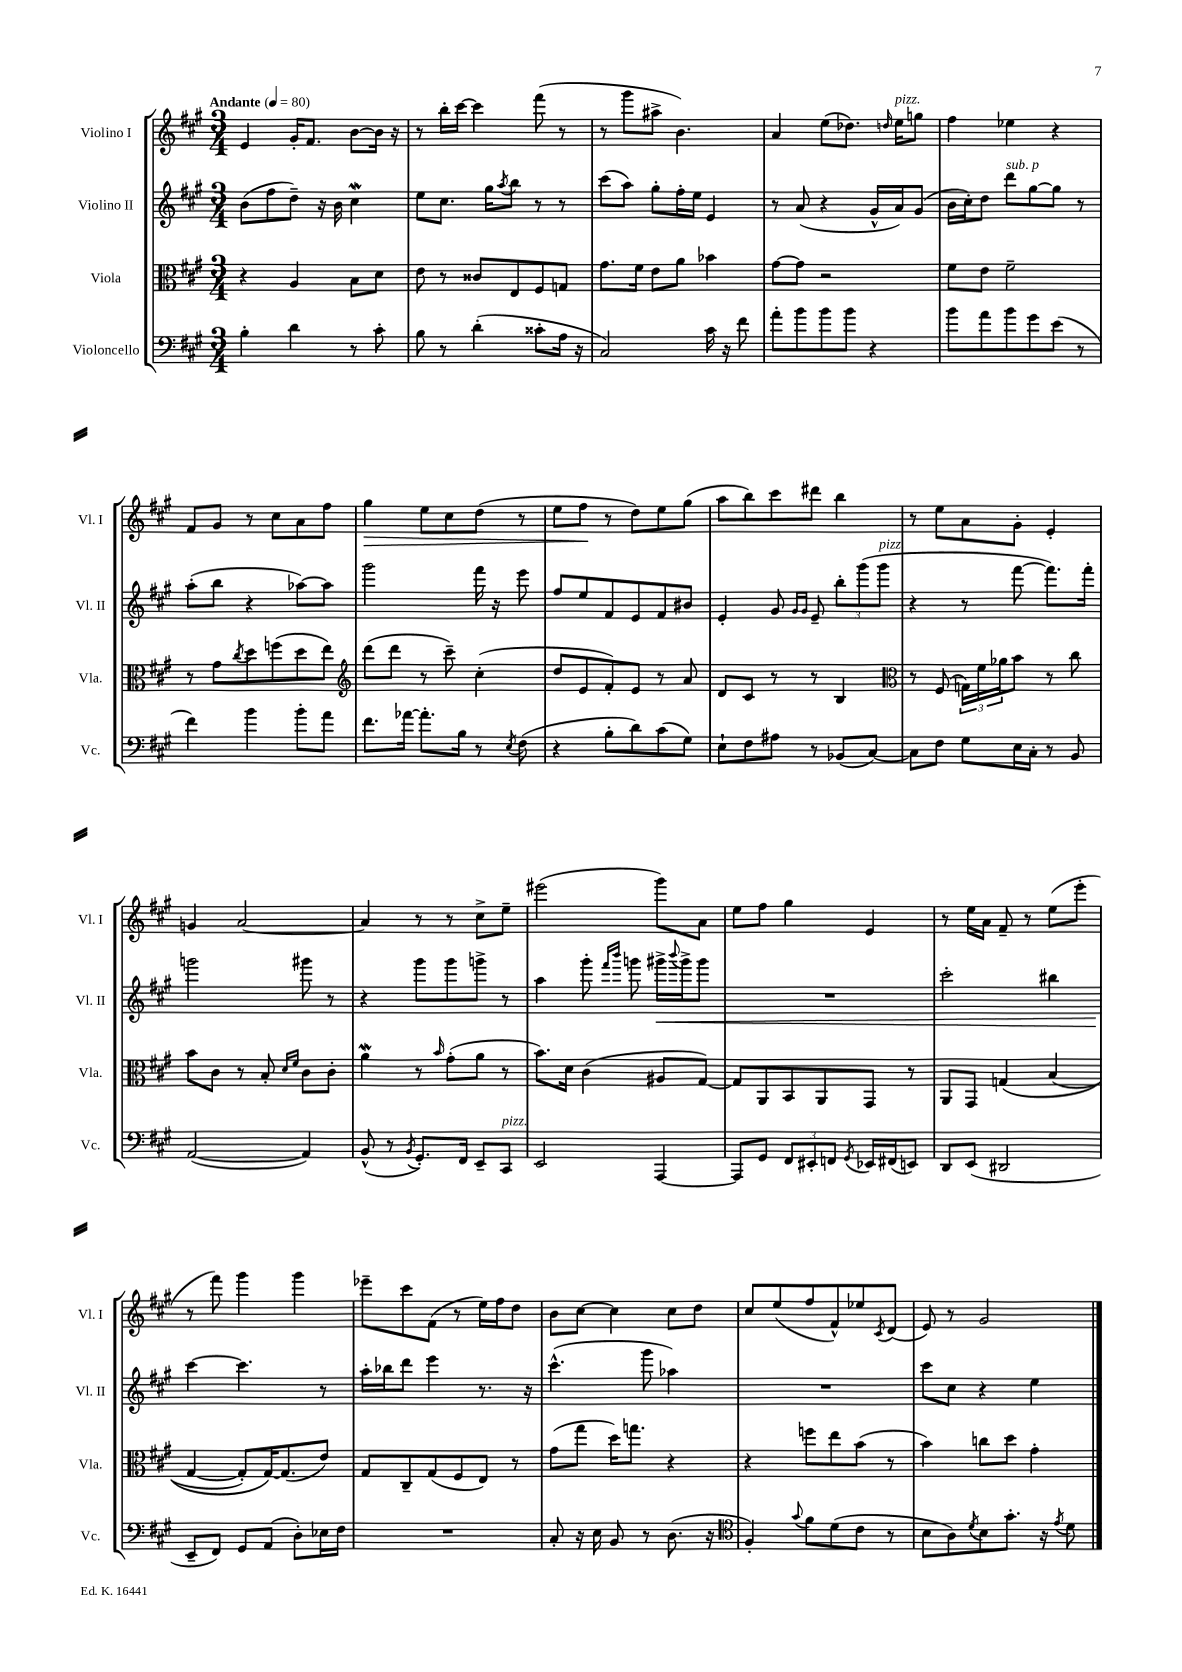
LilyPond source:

<<
\new StaffGroup <<
\new Staff = "s0" \with { instrumentName = "Violino I" shortInstrumentName = "Vl. I" } {
    \clef treble \key a \major \numericTimeSignature \time 3/4 \tempo "Andante" 4 = 80
    e'4 gis'16-. fis'8. b'8~ b'16 r16 |
    r8 b''16-. cis'''16~ cis'''4 fis'''8( r8 |
    r8 gis'''8 ais''8-> b'4.) |
    a'4 e''8( des''8.) \grace { d''16 } e''16^\markup { \italic "pizz." } g''8 |
    fis''4 ees''4 r4 |
    fis'8 gis'8 r8 cis''8 a'8 fis''8 |
    gis''4\> e''8 cis''8 d''8( r8 |
    e''8 fis''8\! r8 d''8) e''8 gis''8( |
    a''8 b''8) cis'''8 dis'''8 b''4 |
    r8 e''8 a'8 gis'8-. e'4-. |
    g'4 a'2~ |
    a'4 r8 r8 cis''8-> e''8-- |
    eis'''2( gis'''8) a'8 |
    e''8 fis''8 gis''4 e'4 |
    r8 e''16 a'16 fis'8-- r8 e''8( e'''8-. |
    r8 fis'''8) gis'''4 gis'''4 |
    ees'''8-- cis'''8 fis'8( r8 e''16) fis''16 d''8 |
    b'8 cis''8~ cis''4 cis''8 d''8 |
    cis''8 e''8( fis''8 fis'8-^) ees''8 \acciaccatura { cis'8 } d'8( |
    e'8) r8 gis'2 \bar "|." |
}
\new Staff = "s1" \with { instrumentName = "Violino II" shortInstrumentName = "Vl. II" } {
    \clef treble \key a \major \numericTimeSignature \time 3/4
    b'8( fis''8 d''8--) r16 b'16 cis''4\mordent |
    e''8 cis''8. gis''16 \acciaccatura { a''8 } b''8 r8 r8 |
    cis'''8( a''8) gis''8-. fis''16-. e''16 e'4 |
    r8 a'8( r4 gis'16-^ a'16) gis'8( |
    b'16 cis''16-.) d''8 d'''8^\markup { \italic "sub. p" } gis''8~ gis''8 r8 |
    a''8-.( b''8 r4 aes''8~) aes''8 |
    gis'''2 fis'''16 r16 e'''8 |
    fis''8 e''8 fis'8 e'8 fis'8 bis'8 |
    e'4-. gis'8 \grace { gis'16 gis'16 } e'8-- \tuplet 3/2 { b''8-. gis'''8( gis'''8^\markup { \italic "pizz." } } |
    r4 r8 fis'''8~ fis'''8.) fis'''16-. |
    g'''2 gis'''8 r8 |
    r4 gis'''8 gis'''8 g'''8-> r8 |
    a''4 gis'''8-. \grace { fis'''16 b'''16 } g'''8 gis'''16->\< \appoggiatura { b'''8 } gis'''16-> gis'''8 |
    R2. |
    cis'''2-. bis''4 |
    cis'''4~\! cis'''4. r8 |
    a''16-. bes''16 d'''8 e'''4 r8. r16 |
    cis'''4.-^( gis'''8 aes''4) |
    R2. |
    cis'''8 cis''8 r4 e''4 \bar "|." |
}
\new Staff = "s2" \with { instrumentName = "Viola" shortInstrumentName = "Vla." } {
    \clef alto \key a \major \numericTimeSignature \time 3/4
    r4 a4 b8 d'8 |
    e'8 r8 cisis'8 e8 fis8 g8 |
    gis'8. fis'16 e'8 a'8 bes'4 |
    gis'8~ gis'8 r2 |
    fis'8 e'8 fis'2-- |
    r8 gis'8 \acciaccatura { cis''8 } d''8 f''8( d''8 e''8) |
    \clef treble d'''8( d'''8 r8 cis'''8--) cis''4-.( |
    d''8 e'8 fis'8-.) e'8 r8 a'8 |
    d'8 cis'8 r8 r8 b4 |
    \clef alto r8 fis8( \tuplet 3/2 { g16) fis'16 aes'16 } b'8 r8 cis''8 |
    b'8 cis'8 r8 b8-. \grace { d'16 fis'16 } cis'8 cis'8-. |
    a'4\mordent r8 \grace { b'16 } gis'8-.( a'8 r8 |
    b'8.) d'16 cis'4( ais8 gis8~) |
    gis8 a,8 b,8 a,8 gis,8 r8 |
    a,8 gis,8 g4\( b4( |
    gis4~ gis8-.) gis16~\) gis8.( e'8) |
    gis8 cis8-- gis8( fis8 e8) r8 |
    gis'8( gis''8 d''16) g''8. r4 |
    r4 f''8 e''8 b'8( r8 |
    b'4) c''8 d''8 gis'4-. \bar "|." |
}
\new Staff = "s3" \with { instrumentName = "Violoncello" shortInstrumentName = "Vc." } {
    \clef bass \key a \major \numericTimeSignature \time 3/4
    b4-. d'4 r8 cis'8-. |
    b8 r8 d'4-.( cisis'8-. a16 r16 |
    cis2) cis'16 r16 fis'8 |
    a'8-. b'8 b'8 b'8 r4 |
    b'8 a'8 b'8 gis'8 e'8( r8 |
    fis'4) b'4 b'8-. a'8 |
    fis'8. aes'16~ aes'8.-. b16 r8 \acciaccatura { e8 } fis8( |
    r4 b8-. d'8) cis'8( gis8) |
    e8-! fis8 ais8 r8 bes,8( cis8~) |
    cis8 fis8 gis8 e16 cis16-. r8 b,8 |
    a,2~( a,4) |
    b,8-^( r8 \acciaccatura { b,8 } gis,8.-.) fis,16 e,8-- cis,8^\markup { \italic "pizz." } |
    e,2 a,,4~ |
    a,,8 gis,8 \tuplet 3/2 { fis,8 eis,8-. f,8 } \acciaccatura { gis,8 } ees,16 fis,16( e,8) |
    d,8 e,8( dis,2 |
    e,8-- fis,8) gis,8 a,8( d8-.) ees16 fis16 |
    R2. |
    cis8-. r16 e16 b,8 r8 d8.( r16 |
    \clef tenor fis4-.) \appoggiatura { gis'8 } fis'8 d'8( cis'8 r8 |
    b8 a8) \acciaccatura { d'8 } b8 gis'8.-. r16 \acciaccatura { e'8 } d'8 \bar "|." |
}
>>
>>
\layout { \context { \Score \remove "Bar_number_engraver" } }
